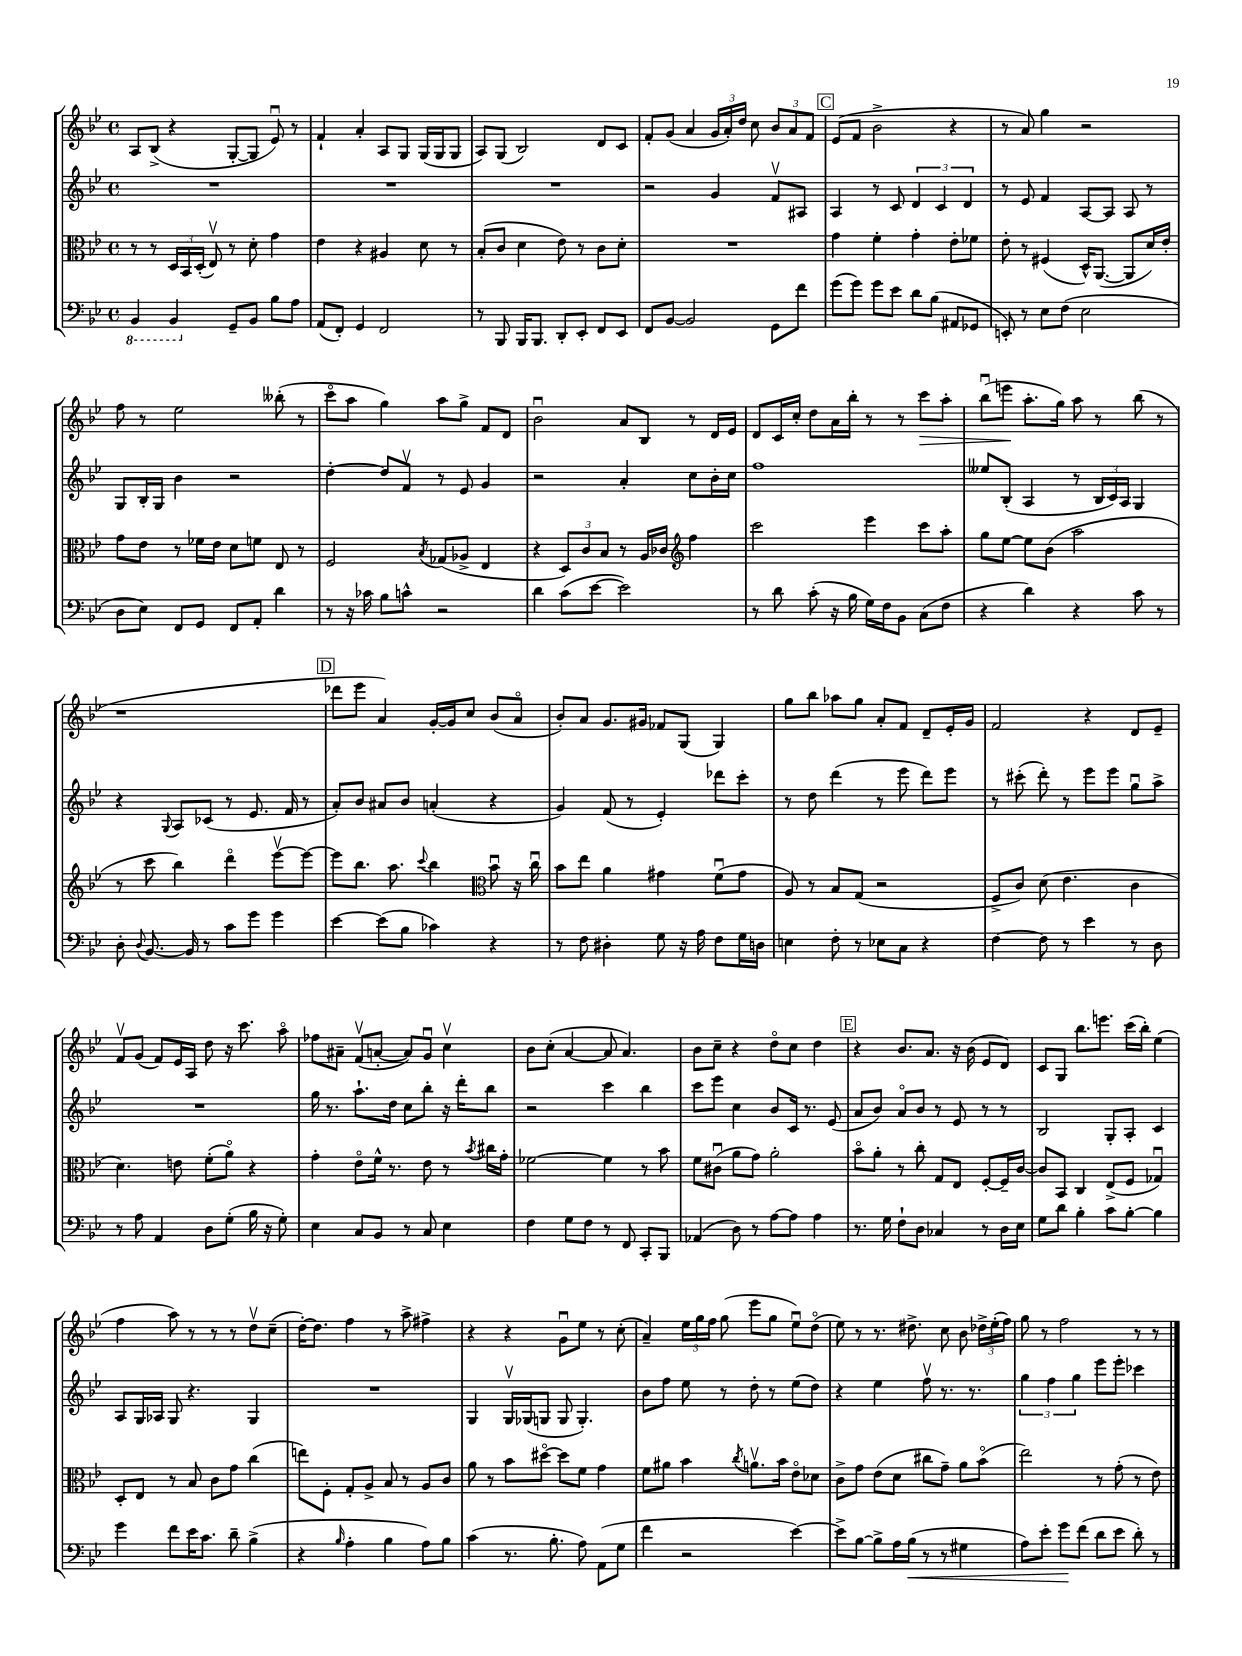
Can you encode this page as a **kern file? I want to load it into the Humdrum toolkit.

**kern	**dynam	**kern	**kern	**kern	**dynam
*part4	*part4	*part3	*part2	*part1	*part1
*staff4	*staff4	*staff3	*staff2	*staff1	*staff1
*clefF4	*	*clefC3	*clefG2	*clefG2	*
*k[b-e-]	*	*k[b-e-]	*k[b-e-]	*k[b-e-]	*
*M4/4	*	*M4/4	*M4/4	*M4/4	*
*met(c)	*	*met(c)	*met(c)	*met(c)	*
*8ba	*	*	*	*	*
=17	=17	=17	=17	=17	=17
4BBB-/	.	8r	1r	8A/L	.
.	.	8r	.	(8B-^/J	.
4BBB-/	.	24D/LL	.	4r	.
.	.	24BB-/	.	.	.
.	.	(24D'/JJ	.	.	.
.	.	8E-v/)	.	.	.
*X8ba	*	*	*	*	*
8GG~/L	.	8r	.	[8G'/L	.
8BB-/J	.	8d'\	.	8G/J]	.
8B-\L	.	4g\	.	8e-u/)	.
8A\J	.	.	.	8r	.
=18	=18	=18	=18	=18	=18
(8AA/L	.	4e-\	1r	4f`/	.
8FF'/J)	.	.	.	.	.
4GG/	.	4r	.	4a'/	.
2FF/	.	4A#X/	.	8A/L	.
.	.	.	.	8G/J	.
.	.	8d\	.	(16G/LL	.
.	.	.	.	16G/J	.
.	.	8r	.	8G/J	.
=19	=19	=19	=19	=19	=19
8r	.	(8B-'/L	1r	8A/L)	.
8BBB-/	.	8c/J	.	(8G/J	.
16BBB-/KL	.	4d\	.	2B-/)	.
8.BBB-/J	.	.	.	.	.
8DD'/L	.	8e-\)	.	.	.
8EE-'/J	.	8r	.	.	.
8FF/L	.	8c\L	.	8d/L	.
8EE-/J	.	8d'\J	.	8c/J	.
=20	=20	=20	=20	=20	=20
8FF/L	.	1r	2r	8f'/L	.
[8BB-/J	.	.	.	(8g/J	.
2BB-/]	.	.	.	4a/	.
.	.	.	4g/	24g/LL	.
.	.	.	.	24a'/)	.
.	.	.	.	24dd/JJ	.
.	.	.	.	8cc\	.
8GG\L	.	.	8fv/L	12b-/L	.
.	.	.	.	12a/	.
8f\J	.	.	8A#X/J	.	.
.	.	.	.	12f/J	.
!!LO:REH:place=s1:t=C
=21	=21	=21	=21	=21	=21
(8g\L	.	4g\	4A/	(8e-/L	.
8g\J)	.	.	.	8f/J	.
8g\L	.	4f'\	8r	2b-^\	.
8e-\J	.	.	8c/	.	.
8d\L	.	4g'\	6d/	.	.
(8B-\J	.	.	.	.	.
.	.	.	6c/	.	.
8AA#X/L	.	8e-'\L	.	4r	.
.	.	.	6d/	.	.
8GG-X/J	.	8f-X\J	.	.	.
=22	=22	=22	=22	=22	=22
8EEn'/)	.	8e-'\	8r	8r	.
8r	.	8r	8e-/	8a/)	.
8E-\L	.	(4F#X/	4f/	4gg\	.
(8F\J	.	.	.	.	.
2E-\	.	16D^^/KL)	[8A/L	2r	.
.	.	([8.AA/J	.	.	.
.	.	.	8A/J]	.	.
.	.	8AA/L]	8A/	.	.
.	.	16d/L)	8r	.	.
.	.	16e-'/JJ	.	.	.
!!LO:LB:g=z
=23	=23	=23	=23	=23	=23
8D\L	.	8g\L	8G/L	8ff\	.
8E-\J)	.	8e-\J	16B-'/L	8r	.
.	.	.	16G/JJ	.	.
8FF/L	.	8r	4b-\	2ee-\	.
8GG/J	.	16f-X\LL	.	.	.
.	.	16e-\JJ	.	.	.
8FF/L	.	8d\L	2r	.	.
8AA'/J	.	8fn\J	.	.	.
4d\	.	8E-/	.	(8bb--X'\	.
.	.	8r	.	8r	.
=24	=24	=24	=24	=24	=24
8r	.	2F/	[4dd'\	8ccc\L	.
16r	.	.	.	8aa\J	.
16c-X\	.	.	.	.	.
8B-\L	.	.	8dd/L]	4gg\)	.
8cn^^\J	.	.	8fv/J	.	.
.	.	8qB-/	.	.	.
2r	.	(8G-X/L	8r	8aa\L	.
.	.	8A-X^/J	8e-/	8gg^\J	.
.	.	4E-/	4g/	8f/L	.
.	.	.	.	8d/J	.
=25	=25	=25	=25	=25	=25
4d\	.	4r	2r	2b-u\	.
(8c\L	.	12D/L)	.	.	.
.	.	12c/	.	.	.
[8e-\J	.	.	.	.	.
.	.	12B-/J	.	.	.
2e-\])	.	8r	4a'/	8a/L	.
.	.	16A/LL	.	8B-/J	.
.	.	16c-X/JJ	.	.	.
*	*	*clefG2	*	*	*
.	.	4ff\	8cc\L	8r	.
.	.	.	16b-'\L	16d/LL	.
.	.	.	16cc\JJ	16e-/JJ	.
=26	=26	=26	=26	=26	=26
8r	.	2ccc\	1ff	8d/L	.
8d\	.	.	.	16c/L	.
.	.	.	.	16cc'/JJ	.
(8c'\	.	.	.	8dd\L	.
16r	.	.	.	16a\L	.
16B-\	.	.	.	16bb-'\JJ	.
16G\LL)	.	4eee-\	.	8r	.
16F\J	.	.	.	.	.
8BB-\J	.	.	.	8r	.
!	!	!	!	!	!LO:HP:b
(8C\L	.	8ccc\L	.	8ccc\L	>
8F\J	.	8aa'\J	.	8aa'\J	.
=27	=27	=27	=27	=27	=27
4r	.	8gg\L	8ee--X/L	(8bb-u\L	.
.	.	[8ee-\J	(8B-'/J	8eeen\J	.
4d\)	.	8ee-\L]	4A/	8.aa'\L	]
.	.	(8b-\J	.	.	.
.	.	.	.	16gg\Jk)	.
4r	.	2aa\	8r	8aa\	.
.	.	.	24B-/LL	8r	.
.	.	.	24c/)	.	.
.	.	.	24A/JJ	.	.
8c\	.	.	4G/	(8bb-\	.
8r	.	.	.	8r	.
!!LO:LB:g=z
=28	=28	=28	=28	=28	=28
8D'\	.	8r	4r	1r	.
8qqD/	.	.	.	.	.
[8.BB-/	.	8ccc\	.	.	.
.	.	.	8qqG/	.	.
.	.	4bb-\)	8A/L	.	.
16BB-/]	.	.	.	.	.
8r	.	.	(8c-X/J	.	.
8c\L	.	4ddd\	8r	.	.
8g\J	.	.	8.e-/	.	.
4g\	.	[8eee-v\L	.	.	.
.	.	.	16f/	.	.
.	.	8eee-\J_	8r	.	.
!!LO:REH:place=s1:t=D
=29	=29	=29	=29	=29	=29
[4e-\	.	8eee-\L]	8a'/L)	8ddd-X\L	.
.	.	8.bb-\J	8b-/J	8eee-\J	.
(8e-\L]	.	.	8a#X/L	4a/)	.
.	.	8.aa\	.	.	.
8B-\J	.	.	8b-/J	.	.
.	.	8qqccc/	.	.	.
4c-X\)	.	4bb-\	(4an'/	[16g'/LL	.
.	.	.	.	16g/J]	.
.	.	.	.	8cc/J	.
*	*	*clefC3	*	*	*
4r	.	8b-u\	4r	(8b-/L	.
.	.	16r	.	8a/J	.
.	.	16ccu\	.	.	.
=30	=30	=30	=30	=30	=30
8r	.	8b-\L	4g/)	8b-'/L)	.
8F\	.	8ee-\J	.	8a/J	.
4D#X'\	.	4a\	(8f/	8.g/L	.
.	.	.	8r	.	.
.	.	.	.	16g#X/Jk	.
8G\	.	4g#X\	4e-'/)	8f-X/L	.
16r	.	.	.	(8G/J	.
16A\	.	.	.	.	.
8F\L	.	(8fu\L	8ddd-X\L	4G/)	.
16G\L	.	8g#\J	8ccc'\J	.	.
16Dn\JJ	.	.	.	.	.
=31	=31	=31	=31	=31	=31
4En\	.	8A/)	8r	8gg\L	.
.	.	8r	8dd\	8bb-\J	.
8F'\	.	8B-/L	(4ddd\	8aa-X\L	.
8r	.	(8G/J	.	8gg\J	.
8E-X\L	.	2r	8r	8a'/L	.
8C\J	.	.	8eee-\	8f/J	.
4r	.	.	8ddd\L)	8d~/L	.
.	.	.	8eee-\J	16e-'/L	.
.	.	.	.	16g/JJ	.
=32	=32	=32	=32	=32	=32
[4F\	.	8F^/L	8r	2f/	.
.	.	8c/J)	(8ccc#X'\	.	.
8F\]	.	(8d\	8ddd'\)	.	.
8r	.	4.e-\	8r	.	.
4e-\	.	.	8eee-\L	4r	.
.	.	.	8eee-\J	.	.
8r	.	4c\	8ggu\L	8d/L	.
8D\	.	.	8aa^\J	8e-~/J	.
!!LO:LB:g=z
=33	=33	=33	=33	=33	=33
8r	.	4.d\)	1r	8fv/L	.
8A\	.	.	.	(8g/J	.
4AA/	.	.	.	8f/L)	.
.	.	8en\	.	16e-/L	.
.	.	.	.	16A/JJ	.
8D\L	.	(8f'\L	.	8dd\	.
(8G'\J	.	8a\J)	.	16r	.
.	.	.	.	8.ccc\	.
16B-\	.	4r	.	.	.
16r	.	.	.	.	.
8G'\)	.	.	.	8aa\	.
=34	=34	=34	=34	=34	=34
4E-\	.	4g'\	16gg\	8ff-X\L	.
.	.	.	8.r	.	.
.	.	.	.	8a#X~\J	.
8C/L	.	8e-\L	8.aa`\L	(8fv/L	.
8BB-/J	.	16f^^\Jk	.	[8an'/J	.
.	.	8.r	16dd\Jk	.	.
8r	.	.	8cc\L	8a/L])	.
8C/	.	8e-\	8bb-'\J	8gu/J	.
4E-\	.	8r	16r	4ccv\	.
.	.	.	16ddd'\KL	.	.
.	.	8qb-/	.	.	.
.	.	16cc#X\LL	8bb-\J	.	.
.	.	16g'\JJ	.	.	.
=35	=35	=35	=35	=35	=35
4F\	.	[2f-X\	2r	8b-\L	.
.	.	.	.	(8cc'\J	.
8G\L	.	.	.	[4a/	.
8F\J	.	.	.	.	.
8r	.	4f-\]	4ccc\	8a/]	.
8FF/	.	.	.	4.a/)	.
8CC'/L	.	8r	4bb-\	.	.
8BBB-/J	.	8b-\	.	.	.
=36	=36	=36	=36	=36	=36
(4AA-X/	.	8f\L	8ccc\L	8b-\L	.
.	.	(8c#Xu\J	8eee-\J	8cc~\J	.
8D\)	.	8a\L	4cc\	4r	.
8r	.	8g\J)	.	.	.
[8A\L	.	2a'\	8b-/L	8dd\L	.
8A\J]	.	.	16c/Jk	8cc\J	.
.	.	.	8.r	.	.
4A\	.	.	.	4dd\	.
.	.	.	(8e-/	.	.
!!LO:REH:place=s1:t=E
=37	=37	=37	=37	=37	=37
8.r	.	8b-\L	8a/L	4r	.
.	.	8a'\J	8b-/J)	.	.
16G\	.	.	.	.	.
8F`\L	.	8r	8a/L	8.b-/L	.
8D\J	.	8cc'\	8b-/J	.	.
.	.	.	.	8.a/J	.
4C-X/	.	8G/L	8r	.	.
.	.	8E-/J	8e-/	16r	.
.	.	.	.	(16b-\	.
8r	.	[8F'/L	8r	8e-/L	.
16D\LL	.	16F~/L]	8r	8d/J)	.
16E-\JJ	.	[16c/JJ	.	.	.
=38	=38	=38	=38	=38	=38
8G\L	.	8c/L]	2B-/	8c/L	.
8d\J	.	8BB-/J	.	8G/J	.
4B-'\	.	4C/	.	8.bb-\L	.
.	.	.	.	8.eeen\J	.
8c\L	.	(8E-^/L	8G'/L	.	.
[8B-'\J	.	8F/J	8A'/J	(16ccc\LL	.
.	.	.	.	16bb-'\JJ)	.
4B-\]	.	4G-Xu/)	4c/	(4ee-\	.
!!LO:LB:g=z
=39	=39	=39	=39	=39	=39
4g\	.	8D'/L	8A/L	4ff\	.
.	.	8E-/J	16G/L	.	.
.	.	.	16A-X/JJ	.	.
8f\L	.	8r	8G/	8aa\)	.
16e-\K	.	8B-/	4.r	8r	.
8.c\J	.	.	.	.	.
.	.	8c\L	.	8r	.
8d~\	.	8g\J	.	8r	.
(4B-^\	.	(4cc\	4G/	8ddv\L	.
.	.	.	.	(8cc~\J	.
=40	=40	=40	=40	=40	=40
4r	.	8een\L)	1r	[16dd'\KL)	.
.	.	.	.	8.dd\J]	.
.	.	8F'\J	.	.	.
16qqB-/	.	.	.	.	.
4A'\	.	8G'/L	.	4ff\	.
.	.	8A^/J	.	.	.
4B-\	.	8B-/	.	8r	.
.	.	8r	.	8aa^\	.
8A\L)	.	8A/L	.	4ff#X^\	.
8B-\J	.	8c/J	.	.	.
=41	=41	=41	=41	=41	=41
(4c\	.	8a\	4G/	4r	.
.	.	8r	.	.	.
8.r	.	8b-\L	16Gv/LL	4r	.
.	.	.	(16G-X/J	.	.
.	.	[8dd#X\J	8Gn/J	.	.
8.B-'\	.	.	.	.	.
.	.	8dd#\L]	8G/	8gu\L	.
8A\)	.	8f\J	4.G'/)	8ee-\J	.
(8AA\L	.	4g\	.	8r	.
8G\J	.	.	.	(8cc'\	.
=42	=42	=42	=42	=42	=42
4f\	.	8f\L	8b-\L	4a~/)	.
.	.	8a#X\J	8ff\J	.	.
2r	.	4b-\	8ee-\	24ee-\LL	.
.	.	.	.	24gg\	.
.	.	.	.	24ff\JJ	.
.	.	.	8r	(8gg\	.
.	.	8qcc/	.	.	.
.	.	8.anv\L	8dd'\	8eee-\L	.
.	.	.	8r	8gg\J	.
.	.	16b-\Jk	.	.	.
[4e-\)	.	8e-\L	(8ee-\L	8ee-u\L)	.
.	.	8d-X\J	8dd\J)	(8dd\J	.
=43	=43	=43	=43	=43	=43
8e-^\L]	.	8c^\L	4r	8ee-\)	.
[8B-\J	.	8g\J	.	8r	.
8B-^\L]	.	(8e-\L	4ee-\	8.r	.
16A\L	.	8d\J	.	.	.
!	!LO:HP:b	!	!	!	!
(16B-\JJ	<	.	.	8.dd#X^\	.
8r	.	8cc#X\L	8ffv\	.	.
8r	.	8g~\J)	8.r	8cc\	.
4G#X\	.	8a\L	.	8b-\	.
.	.	.	8.r	.	.
.	.	(8b-\J	.	24dd-X^\LL	.
.	.	.	.	(24ee-'\	.
.	.	.	.	24ff\JJ)	.
=44	=44	=44	=44	=44	=44
8A\L)	.	2ee-\)	6gg\	8gg\	.
8e-'\J	.	.	.	8r	.
.	.	.	6ff\	.	.
8g\L	.	.	.	2ff\	.
.	.	.	6gg\	.	.
(8f\J	[	.	.	.	.
8d\L	.	8r	8eee-\L	.	.
8e-\J	.	(8g'\	8eee-'\J	.	.
8d'\)	.	8r	4ccc-X\	8r	.
8r	.	8e-\)	.	8r	.
==	==	==	==	==	==
*-	*-	*-	*-	*-	*-
